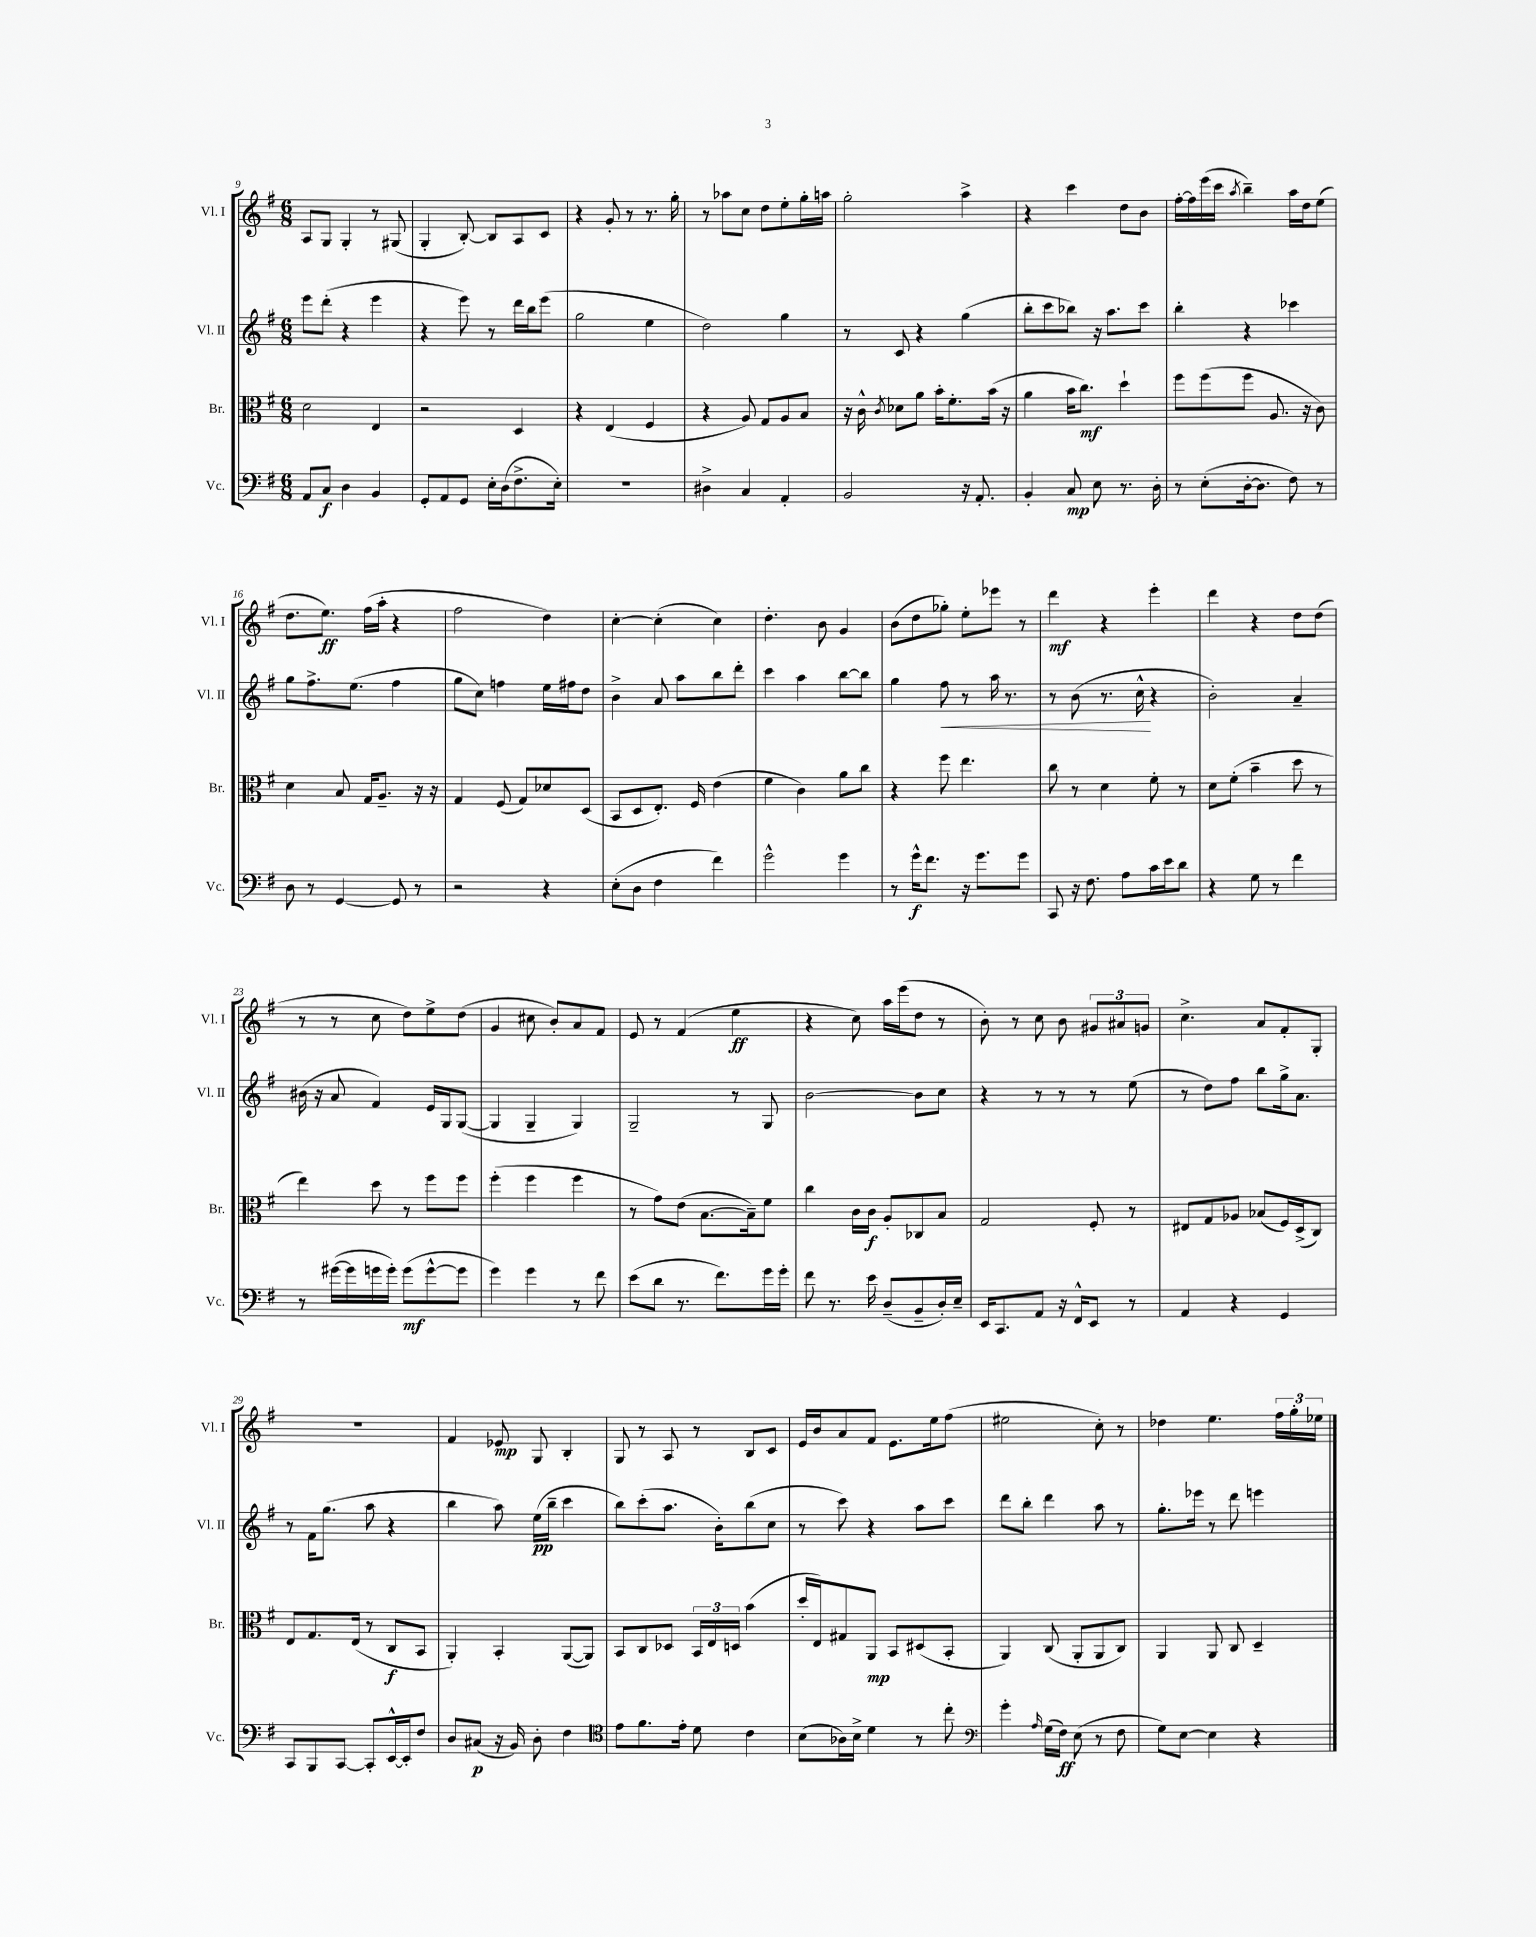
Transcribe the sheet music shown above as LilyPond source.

<<
\new StaffGroup <<
\new Staff = "s0" \with { instrumentName = "Vl. I" shortInstrumentName = "Vl. I" } {
    \clef treble \key g \major \numericTimeSignature \time 6/8
    \autoBeamOff a8[ g8] g4-. r8 gis8( |
    g4-. b8~-.) b8[ a8 c'8] |
    r4 g'8-. r8 r8. g''16-. |
    r8 aes''8[ c''8] d''8[ e''8-. g''16-. a''16] |
    g''2-. a''4-> |
    r4 c'''4 d''8[ b'8] |
    fis''16[~-. fis''16 e'''16( c'''16] \acciaccatura { a''8 } b''4--) a''16[ d''16 e''8]( |
    d''8.[ e''8.]\ff) fis''16[( a''16]-. r4 |
    fis''2 d''4) |
    c''4~-. c''4-.( c''4) |
    d''4.-. b'8 g'4 |
    b'8[( d''8 ges''8]-.) e''8[-. ees'''8] r8 |
    d'''4\mf r4 e'''4-. |
    d'''4 r4 d''8[ d''8]( |
    r8 r8 c''8 d''8[) e''8-> d''8]( |
    g'4 cis''8 b'8[-.) a'8 fis'8] |
    e'8 r8 fis'4( e''4\ff |
    r4 c''8) a''16[ e'''16( d''8] r8 |
    b'8-.) r8 c''8 b'8 \tuplet 3/2 { gis'8[ ais'8 g'8] } |
    c''4.-> a'8[ fis'8-. g8]-. |
    R2. |
    fis'4 ees'8\mp g8 b4-. |
    g8 r8 a8 r8 b8[ c'8] |
    e'16[ b'16 a'8 fis'8] e'8.[ e''16 fis''8]( |
    eis''2 c''8-.) r8 |
    des''4 e''4. \tuplet 3/2 { fis''16[ g''16-. ees''16] } \bar "|." |
}
\new Staff = "s1" \with { instrumentName = "Vl. II" shortInstrumentName = "Vl. II" } {
    \clef treble \key g \major \numericTimeSignature \time 6/8
    \autoBeamOff e'''8[ d'''8]-.( r4 e'''4 |
    r4 e'''8) r8 d'''16[ b''16 e'''8]( |
    g''2 e''4 |
    d''2) g''4 |
    r8 c'8 r4 g''4( |
    b''8[-. c'''8 bes''8]) r16 a''8.[ c'''8] |
    b''4-. r4 ces'''4 |
    g''8[ fis''8.-> e''8.]( fis''4 |
    g''8[ c''8]) f''4 e''16[ fis''16 d''8] |
    b'4-> a'8 a''8[ b''8 d'''8]-. |
    c'''4 a''4 b''8[~ b''8] |
    g''4 fis''8\< r8 a''16 r8. |
    r8 b'8( r8. c''16-^\! r4 |
    b'2-.) a'4-- |
    bis'16( r16 a'8 fis'4) e'16[ g16 g8]~( |
    g4 g4-- g4) |
    g2-- r8 g8 |
    b'2~ b'8[ c''8] |
    r4 r8 r8 r8 e''8( |
    r8 d''8[) fis''8] b''8[ g''16-> a'8.] |
    r8 fis'16[ g''8.]( a''8 r4 |
    b''4 a''8) e''16[\pp( b''16]-- c'''4 |
    b''8[) c'''8-.( a''8.] b'16[-.) b''8( c''8] |
    r8 c'''8) r4 a''8[ c'''8] |
    d'''8[ b''8]-. d'''4 a''8 r8 |
    g''8.[-. ees'''16] r8 d'''8 e'''4 \bar "|." |
}
\new Staff = "s2" \with { instrumentName = "Br." shortInstrumentName = "Br." } {
    \clef alto \key g \major \numericTimeSignature \time 6/8
    \autoBeamOff d'2 e4 |
    r2 d4 |
    r4 e4( fis4 |
    r4 a8) g8[ a8 b8] |
    r16 c'16-^ \acciaccatura { c'8 } des'8[ a'8] b'16[-. fis'8.-. b'16]( r16 |
    a'4 b'16[ c''8.]\mf) d''4-! |
    fis''8[ fis''8( fis''8] a8. r16 c'8) |
    d'4 b8 g16[ a8.]-- r16 r16 |
    g4 fis8( g8[) des'8 d8]( |
    b,8[ d8 e8.]-.) fis16 e'4( |
    fis'4 c'4) a'8[ c''8] |
    r4 fis''8 e''4. |
    c''8 r8 d'4 fis'8-. r8 |
    d'8[ fis'8]-.( b'4-- d''8 r8 |
    e''4) d''8 r8 fis''8[ fis''8] |
    fis''4-.( fis''4 fis''4 |
    r8 g'8[) e'8]( b8.[~ b16--) fis'8] |
    c''4 c'16[ c'16]\f a8[-. ces8 b8] |
    g2 fis8-. r8 |
    eis8[ g8 aes8] bes8[( fis16) d16->( c8]) |
    e8[ g8. e16]( r8 c8[\f b,8] |
    a,4-.) b,4-. a,8[~( a,8]) |
    b,8[ c8 des8] \tuplet 3/2 { b,16[ e16 d16] } b'4( |
    d''16[-. e16) gis8 a,8]\mp b,8[ dis8( b,8]-. |
    a,4) c8( a,8[-. a,8 c8]) |
    a,4 a,8 c8 d4-- \bar "|." |
}
\new Staff = "s3" \with { instrumentName = "Vc." shortInstrumentName = "Vc." } {
    \clef bass \key g \major \numericTimeSignature \time 6/8
    \autoBeamOff a,8[ c8]\f d4 b,4 |
    g,8[-. a,8 g,8] e16[-. d16( fis8.-> e16]-.) |
    R2. |
    dis4-> c4 a,4-. |
    b,2 r16 a,8.-. |
    b,4-. c8\mp e8 r8. d16-. |
    r8 e8[-.( d16~-. d8.] fis8) r8 |
    d8 r8 g,4~ g,8 r8 |
    r2 r4 |
    e8[-.( d8] fis4 fis'4) |
    g'2-^ g'4 |
    r8 g'16[-^\f fis'8.] r16 g'8.[ g'8] |
    c,8 r16 fis8. a8[ c'16 e'16 d'8] |
    r4 g8 r8 fis'4 |
    r8 gis'16[~( gis'16 g'16 g'16]-.) g'8[\mf( g'8~-^ g'8] |
    g'4) g'4 r8 fis'8 |
    e'8[( d'8] r8. fis'8.[) g'16 g'16]-. |
    fis'8 r8. e'16 d8[--( b,8-- d16-.) e16]-- |
    e,16[ c,8. a,8] r16 fis,16[-^ e,8] r8 |
    a,4 r4 g,4 |
    c,8[ b,,8 c,8]~ c,8[-. e,16~-^ e,16-. fis8] |
    d8[ cis8]\p( r16 b,16) d8-. fis4 |
    \clef tenor e'8[ fis'8. e'16]-. d'8 c'4 |
    b8[( aes16) b16]-> d'4 r8 c''8-. |
    \clef bass g'4-. \grace { a16 } g16[( fis16]\ff) e8( r8 fis8 |
    g8[) e8]~ e4 r4 \bar "|." |
}
>>
>>
\layout { \context { \Score currentBarNumber = #9 } }
